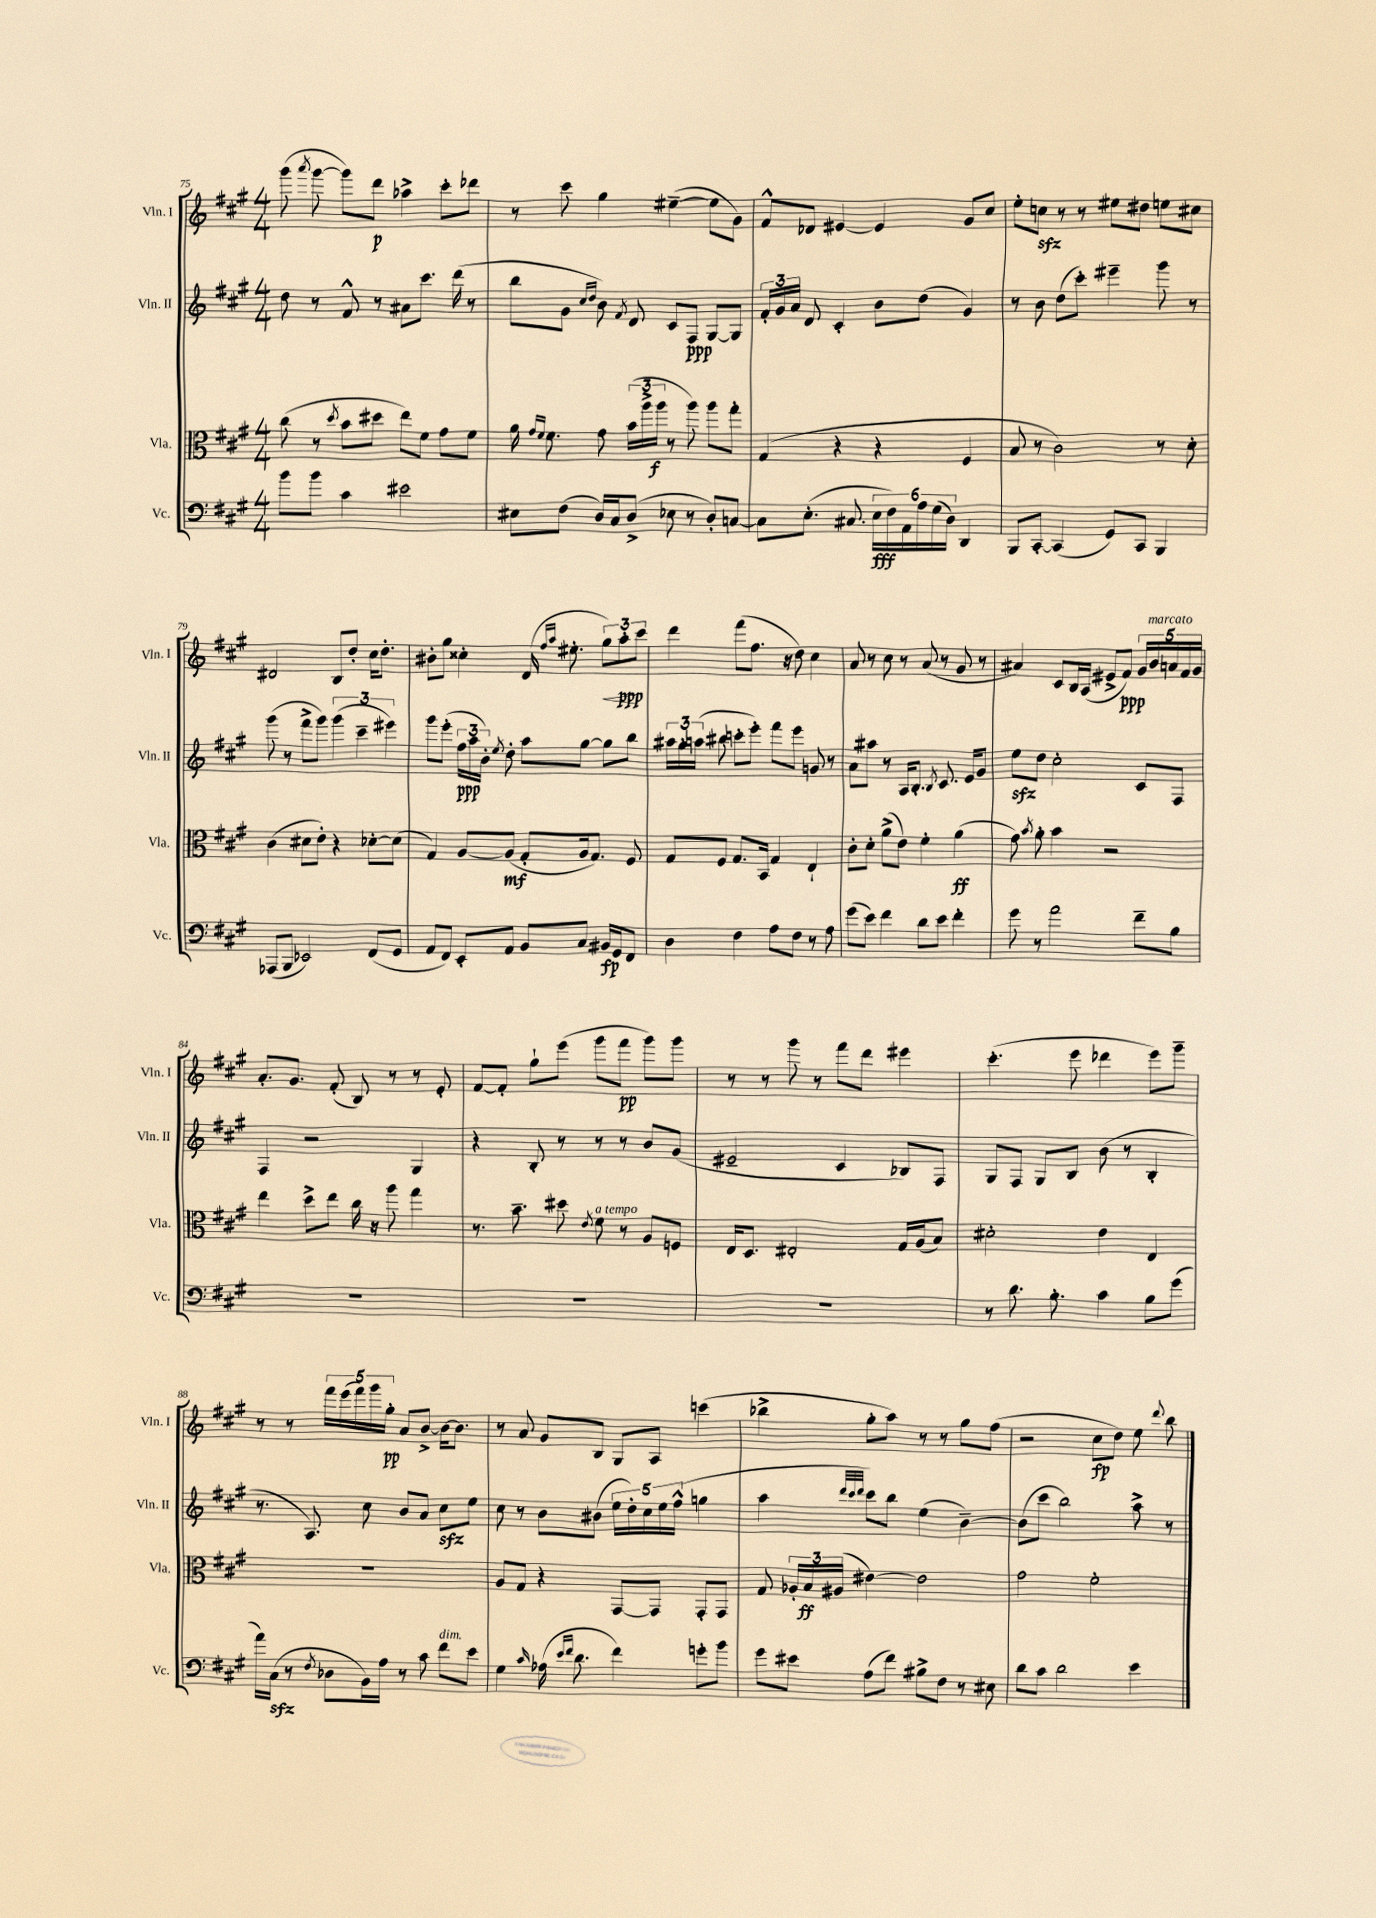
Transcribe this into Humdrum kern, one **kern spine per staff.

**kern	**kern	**kern	**kern
*staff4	*staff3	*staff2	*staff1
*clefF4	*clefC3	*clefG2	*clefG2
*k[f#c#g#]	*k[f#c#g#]	*k[f#c#g#]	*k[f#c#g#]
*M4/4	*M4/4	*M4/4	*M4/4
8b\L	(8cc#\	8dd\	(8ggg#\
.	.	.	8qaaa/
8b\J	8r	8r	[8ggg#\
.	8qdd/	.	.
4c#\	8b\L	8f#^^/	8ggg#\]L)
.	8dd#\J	8r	8ddd\J
2e#\	8ee\L)	8a#\L	4aa-^\
.	8f#\J	8.ccc#\J	.
.	8g#\L	.	8ccc#'\L
.	.	(16ddd\	.
.	8f#\J	8r	8ddd-\J
=	=	=	=
8E#\L	16a\	8bb\L	8r
.	16qqg#/LL	.	.
.	16qqf#/JJ	.	.
.	8.f#\	.	.
(8F#\J	.	8g#\J	8ccc#\
.	.	16qqcc#/LL	.
.	.	16qqdd/JJ	.
16D/LL)	8g#\	8b\)	4gg#\
16C#/J	.	.	.
.	.	8qf#/	.
(8D^/J	(24b\LL	8d/	.
.	24aa^\	.	.
.	24aa\JJ	.	.
8E-\	8r	8c#/L	([4ee#~\
8r	8aa\)	8F#/J	.
8D'/L)	8aa\L	[8G#/L	8ee#\]L
[8C/J	8gg#'\J	8G#/]J	8g#\J)
=	=	=	=
8C\]L	(4G#/	24f#'/LL	8f#^^/L
.	.	24g#/	.
.	.	24a/JJ	.
(8.E'\J	.	8d/	8d-/J
.	4r	4c#'/	[4e#/
8.C#/	.	.	.
24E\LL	4r	8b\L	4e#/]
24F#\)	.	.	.
24AA\	.	.	.
24A\	.	(8dd\J	.
(24G#\	.	.	.
24D\JJ)	.	.	.
4DD/	4F#/	4g#/)	8g#/L
.	.	.	8cc#/J
=	=	=	=
8BBB/L	8B/	8r	8ee'\L
[8CC#'/J	8r	8b\	8cc\J
(4CC#/]	2c#\)	(8dd\L	8r
.	.	8ccc#'\J)	8r
8GG#/L)	.	4eee#~\	8ee#\L
8CC#/J	.	.	8dd#\J
4BBB/	8r	8ggg#\	8ee\L
.	8d'\	8r	8cc#\J
=	=	=	=
(8AAA-/L	(4c#\	(8ggg#\	2d#/
8BBB/J	.	8r	.
2EE-/)	8d#\L	8fff#^\L	.
.	8e'\J)	8ggg#\J)	.
.	4r	(6ggg#\	8B/L
.	.	.	8dd'/J
.	.	6ccc#~\	.
(8FF#/L	[8d-'\L	.	16cc#\LK
.	.	.	8.dd'\J
.	.	6eee#\)	.
8GG#/J	(8d-\]J	.	.
=	=	=	=
8AA/L	4G#/)	8ggg#\L	8b#'\L
8FF#/J)	.	(8eee'\J	8gg#\J
8EE'/L	[8A/L	24ff#\LL	4cc##'\
.	.	24aa\	.
.	.	24b'\JJ)	.
.	.	8qee/	.
8AA/J	(8A/]J	8dd'\	.
8BB/L	8G#'/L	8aa\L	(16d/
.	.	.	16qqff#/LL
.	.	.	16qqaa/JJ
.	.	.	8.ee#'\
8C#/J	16A/k	[8gg#\J	.
.	8.G#/J)	.	.
16BB#/LL	.	8gg#\]L	12gg#\L)
16GG#/J	.	.	.
.	.	.	12aa'\
8FF#/J	8F#/	8bb\J	.
.	.	.	12ccc#\J
=	=	=	=
4D\	8G#/L	24aa#\LL	4ddd\
.	.	24gg#'\	.
.	.	(24aa\JJ	.
.	8F#/J	8bb#\	.
4F#\	8.G#/L	8ccc'\L	(8fff#\L
.	.	8eee'\J)	8.ff#\J
.	16BB/Jk	.	.
8A\L	4G#/	8fff#\L	.
.	.	.	16r
8F#\J	.	8eee\J	8dd\)
8r	4E`/	8g/	4cc#\
8A\	.	8r	.
=	=	=	=
(8g#\L	8c#'\L	8a\L	8a/
8e\J)	8d'\J	8aa#\J	8r
4f#\	(8a^\L	8r	8cc#\
.	8e\J)	16A/LK	8r
.	.	8.B'/J	.
8d\L	4f#'\	.	(8a/
.	.	8qB/	.
8e\J	.	8.c#/	8r
4f#'\	(4a\	.	8g#/
.	.	16e/LK	.
.	.	8g#/J	8r
=	=	=	=
8g#\	8g#\)	8ee\L	4a#/)
.	8qb/	.	.
8r	8a'\	8dd\J	.
2a\	4b\	2cc#'\	8c#/L
.	.	.	16B/L
.	.	.	(16A/JJ
.	2r	.	8e#^/L
.	.	.	8f#/J)
8f#~\L	.	8c#/L	20g#/LL
.	.	.	20b/
.	.	.	20a/
8B\J	.	8F#/J	.
.	.	.	20f#/
.	.	.	20g#/JJ
=	=	=	=
1r	4ee\	4F#/	8.a'/L
.	.	.	8.g#/J
.	8dd^\L	2r	.
.	8ee\J	.	(8f#'/
.	16cc#\	.	8B/)
.	16r	.	.
.	8aa\	.	8r
.	4gg#\	4G#/	8r
.	.	.	8e'/
=	=	=	=
1r	8.r	4r	[8f#/L
.	.	.	8f#'/]J
.	8.b~\	.	.
.	.	8B'/	8gg#`\L
.	8dd#\	8r	(8eee\J
.	8qe/	.	.
.	8f#\	8r	8ggg#\L
.	8r	8r	8fff#\J
.	8A/L	8b/L	8ggg#\L)
.	8F/J	(8g#/J	8ggg#\J
=	=	=	=
1r	16E/LK	2e#~/	8r
.	8.D/J	.	.
.	.	.	8r
.	2E#'/	.	8ggg#\
.	.	.	8r
.	.	4c#/	8fff#\L
.	.	.	8ddd\J
.	16G#/LL	8B-/L)	4eee#\
.	(16A/J	.	.
.	8B/J)	8F#/J	.
=	=	=	=
8r	2d#'\	8G#/L	(4.ccc#'\
8.d\	.	8F#/J	.
.	.	8G#/L	.
8.B'\	.	.	.
.	.	8B/J	8eee\
4c#\	4e\	(8b\	4ddd-\
.	.	8r	.
8B\L	4E/	4B'/	8eee\L)
(8g#\J	.	.	8ggg#~\J
=	=	=	=
16a\LL)	1r	8.r	8r
(16C#\JJ	.	.	.
8r	.	.	8r
.	.	8.A/)	.
8qF#/	.	.	.
8D-\L	.	.	20fff#\LL
.	.	.	(20eee\
.	.	.	20fff#\)
16BB\L)	.	8cc#\	.
.	.	.	20ggg#\
16A\JJ	.	.	.
.	.	.	20gg#'\JJ
8r	.	8b/L	8a/L
8c#\	.	8a/J	[8b^/J
8f#\L	.	8cc#\L	16b\_LK
.	.	.	8.b\]J
8e\J	.	8ee\J	.
=	=	=	=
4G#\	8A/L	8cc#\	8r
.	8G#/J	8r	8a/
16qqc#/	.	.	.
(16A-\	4r	8b\L	8g#/L
16qqe/LL	.	.	.
16qqf#/JJ	.	.	.
8.d\	.	.	.
.	.	(8b#\J	8B/J
4f#\)	[8GG#/L	20ee\LL	8G#/L
.	.	20dd'\)	.
.	.	20cc#\	.
.	8GG#/]J	.	8A/J
.	.	20ee\	.
.	.	(20ff#^^\JJ	.
8g'\L	8GG#'/L	4gg\	(4ccc\
8b\J	8GG#/J	.	.
=	=	=	=
8g#\L	8G#/	4aa\	4bb-^\
8e#\J	24A-'/LL	.	.
.	24B/	.	.
.	(24A#/JJ	.	.
.	.	32qqddd/LLL	.
.	.	32qqccc#/	.
.	.	32qqddd/JJJ	.
(8A\L	[4e#\)	8ccc#\L)	8gg#'\L
8f#\J)	.	8bb\J	8aa\J)
8B#^\L	2e#\]	(4ee\	8r
8F#\J	.	.	8r
8r	.	[4b~\)	8gg#\L
8E#\	.	.	(8ff#\J
=	=	=	=
8d\L	2g#\	(8b\]L	2r
8c#\J	.	8ccc#\J	.
2d\	.	2bb\)	.
.	2f#'\	.	8cc#\L
.	.	.	8dd\J)
4e\	.	8aa^\	8ee\
.	.	.	8qqddd/
.	.	8r	8bb\
==	==	==	==
*-	*-	*-	*-
